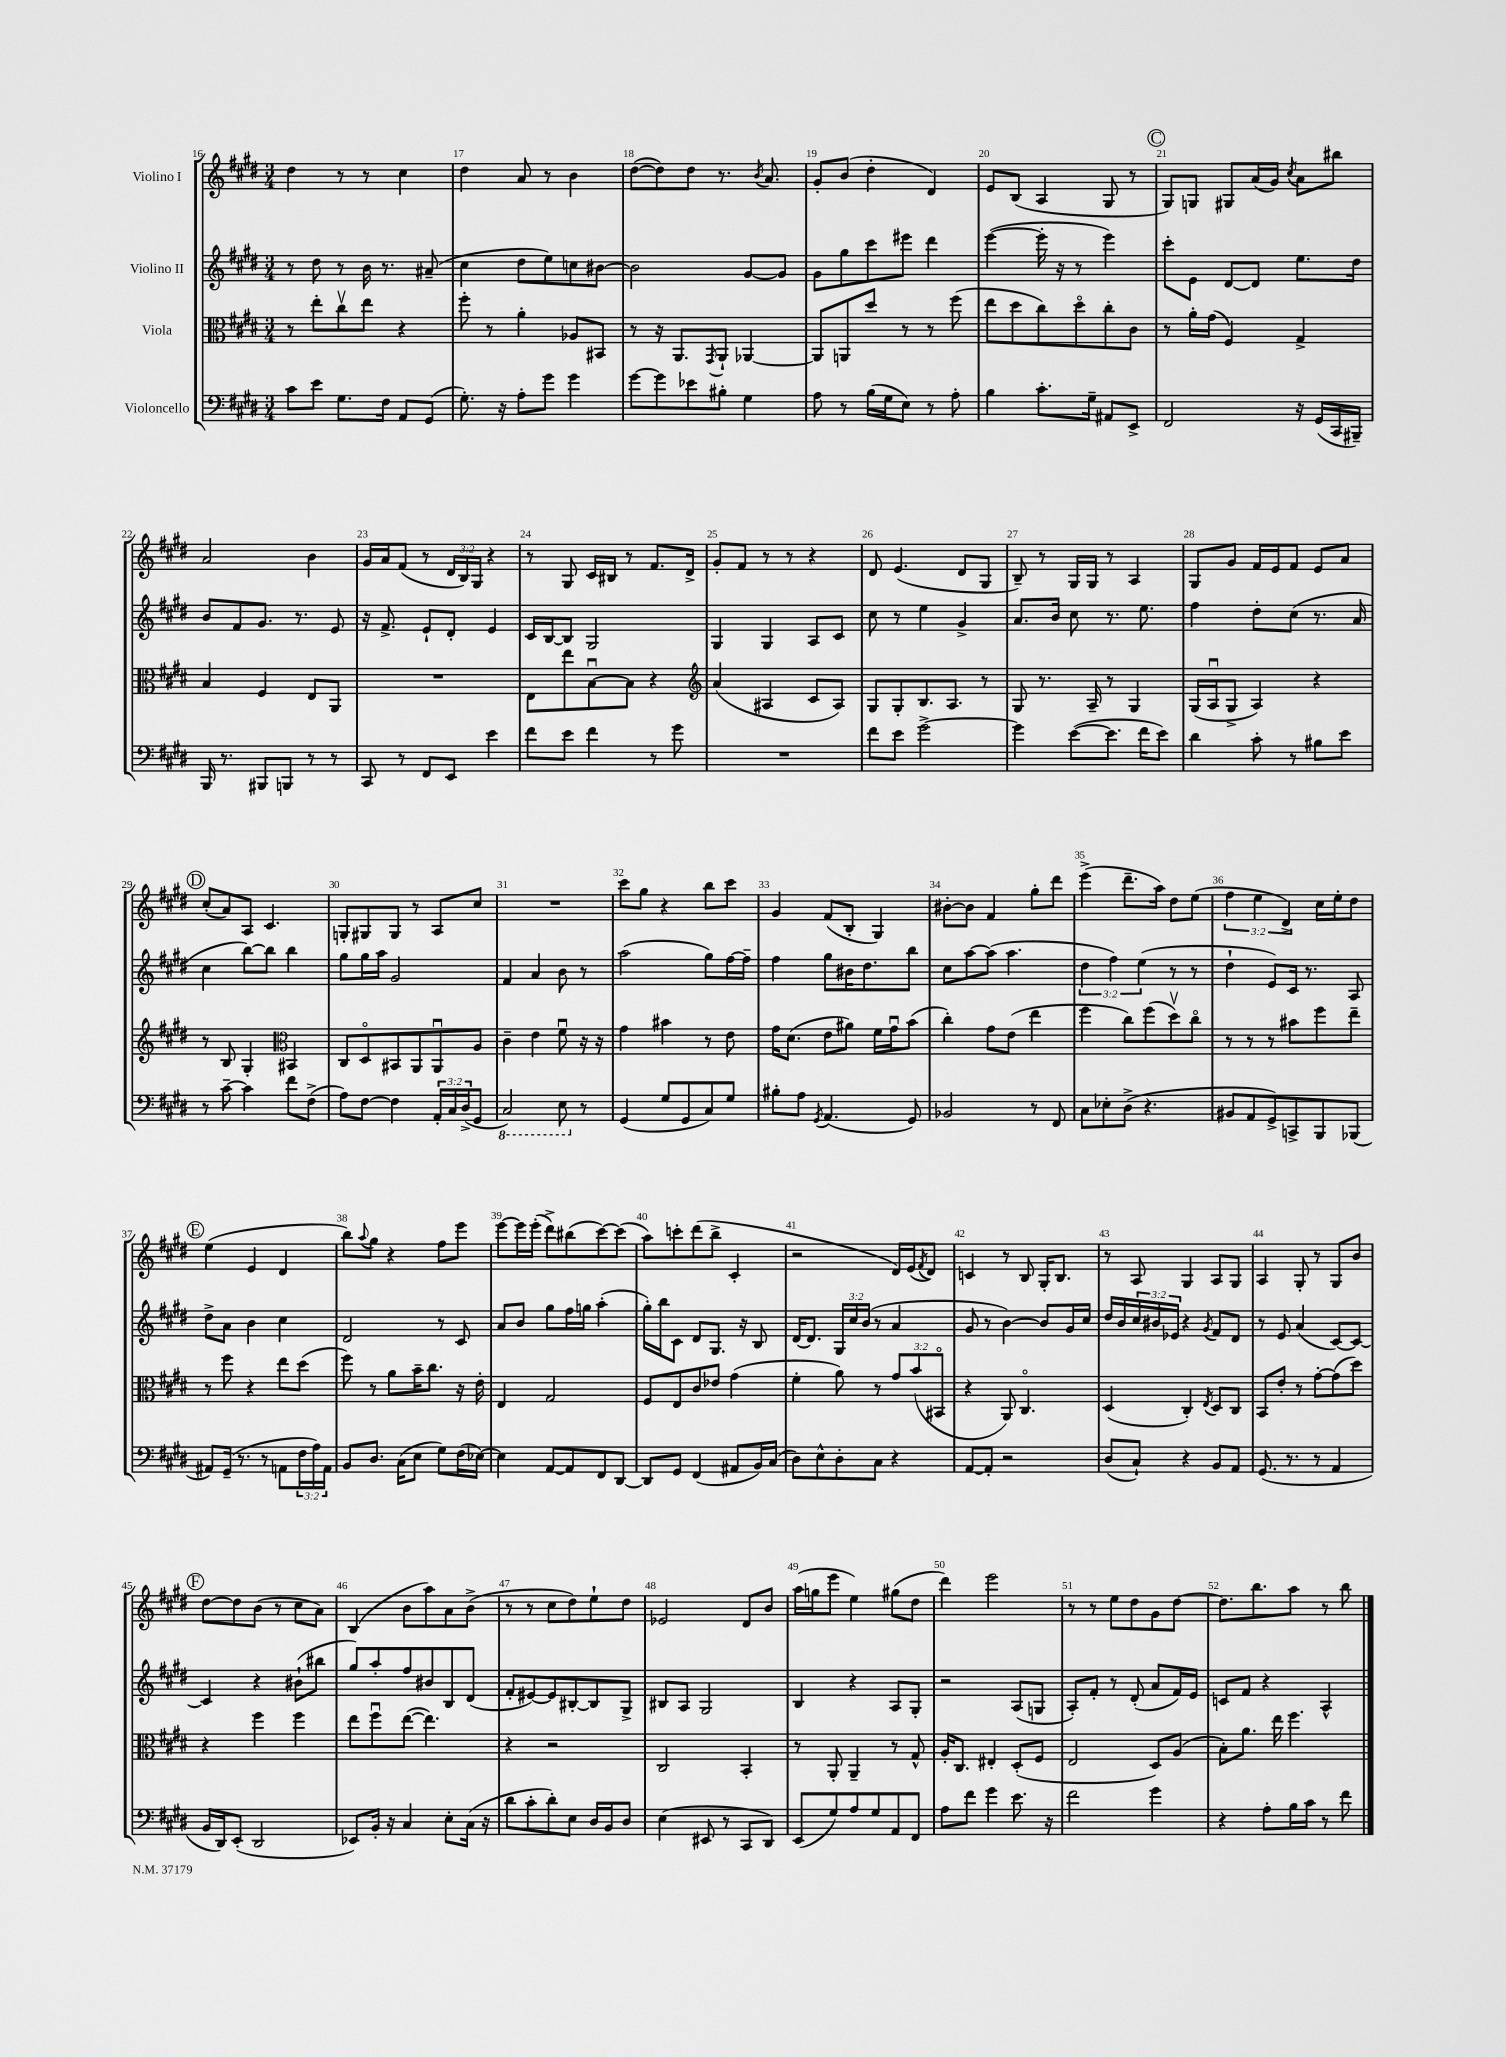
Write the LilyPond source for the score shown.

<<
\new StaffGroup <<
\new Staff = "s0" \with { instrumentName = "Violino I" } {
    \clef treble \key e \major \numericTimeSignature \time 3/4 \override Staff.TupletNumber.text = #tuplet-number::calc-fraction-text
    dis''4 r8 r8 cis''4 |
    dis''4 a'8 r8 b'4 |
    dis''8~( dis''8) dis''8 r8. \acciaccatura { b'8 } a'8. |
    gis'8-. b'8( dis''4-. dis'4) |
    e'8 b8( a4 gis8 r8 |
    \mark \markup { \circle "C" } gis8) g8 gis8 a'16( gis'16) \acciaccatura { cis''8 } a'8 bis''8 |
    a'2 b'4 |
    gis'16 a'16 fis'8( r8 \tuplet 3/2 { dis'16 b16) gis16 } r4 |
    r8 gis8 cis'16 bis16 r8 fis'8. dis'16-> |
    gis'8-. fis'8 r8 r8 r4 |
    dis'8 e'4.( dis'8 gis8 |
    b8--) r8 gis16 gis16 r8 a4 |
    gis8 gis'8 fis'16 e'16 fis'8 e'8 a'8 |
    \mark \markup { \circle "D" } cis''8-.( a'8) a8 cis'4. |
    g8-. gis8 gis8 r8 a8 cis''8 |
    R2. |
    cis'''8 gis''8 r4 b''8 cis'''8 |
    gis'4 fis'8( b8-. gis4) |
    bis'8~-. bis'8 fis'4 gis''8-. dis'''8 |
    e'''4->( dis'''8.-- a''16) dis''8 e''8( |
    \tuplet 3/2 { fis''4 e''4 dis'4->) } cis''16 e''16-. dis''8 |
    \mark \markup { \circle "E" } e''4( e'4 dis'4 |
    b''8) \appoggiatura { a''8 } gis''8 r4 fis''8 e'''8 |
    e'''8~ e'''16 e'''16-.( dis'''8->) bis''8( cis'''8~) cis'''8( |
    a''8) c'''8-. dis'''8( b''8-> cis'4-. |
    r2 dis'16) e'16( \acciaccatura { fis'8 } dis'8) |
    c'4 r8 b8 gis16-. b8. |
    r8 a8 gis4 a8 gis8 |
    a4 gis8-. r8 gis8 b'8 |
    \mark \markup { \circle "F" } dis''8~ dis''8 b'8( r8 cis''8 a'8) |
    b4( b'8 a''8) a'8 b'8->( |
    r8 r8 cis''8 dis''8) e''8-! dis''8 |
    ees'2 dis'8 b'8 |
    a''16( g''16 e'''8 e''4) gis''8( dis''8 |
    dis'''4) e'''2 |
    r8 r8 e''8 dis''8 gis'8 dis''8~ |
    dis''8. b''8. a''8 r8 b''8 \bar "|." |
}
\new Staff = "s1" \with { instrumentName = "Violino II" } {
    \clef treble \key e \major \numericTimeSignature \time 3/4 \override Staff.TupletNumber.text = #tuplet-number::calc-fraction-text
    r8 dis''8 r8 b'16 r8. ais'8--( |
    cis''4 dis''8 e''8) c''8 bis'8~ |
    bis'2 gis'8~ gis'8 |
    gis'8 gis''8 cis'''8 eis'''8 dis'''4 |
    e'''4~( e'''16-. r16 r8 e'''4) |
    \mark \markup { \circle "C" } cis'''8-. e'8 dis'8~ dis'8 e''8. dis''16 |
    b'8 fis'8 gis'8. r8. e'8 |
    r16 fis'8.-> e'8-! dis'8-. e'4 |
    cis'16 b16~ b8 gis2 |
    gis4 gis4 a8 cis'8 |
    cis''8 r8 e''4 gis'4-> |
    a'8. b'16 cis''8 r8. e''8. |
    fis''4 dis''8-. cis''8( r8. a'16 |
    \mark \markup { \circle "D" } cis''4 b''8~) b''8 b''4 |
    gis''8 gis''16 a''16 gis'2 |
    fis'4 a'4 b'8 r8 |
    a''2( gis''8) fis''16~ fis''16-- |
    fis''4 gis''8 bis'16 dis''8. b''8 |
    cis''8 a''8~ a''8( a''4. |
    \tuplet 3/2 { dis''4 fis''4) e''4( } r8 r8 |
    dis''4-! e'8) cis'16 r8. a8 |
    \mark \markup { \circle "E" } dis''8-> a'8 b'4 cis''4 |
    dis'2 r8 cis'8 |
    a'8 b'8 gis''8 fis''16 g''16 a''4-.( |
    gis''16-.) b''16 cis'8 dis'8 gis8. r16 b8 |
    dis'16~ dis'8. \tuplet 3/2 { gis16 cis''16 b'16( } r8 a'4 |
    gis'8 r8 b'4~) b'8 gis'16 cis''16 |
    dis''16 b'16 \tuplet 3/2 { cis''16 bis'16 ees'16 } r4 \acciaccatura { gis'8 } fis'8 dis'8 |
    r8 e'8 a'4( cis'8~) cis'8~ |
    \mark \markup { \circle "F" } cis'4 r4 bis'8-!( bis''8 |
    gis''8) a''8-. fis''8 bis'8 b8 dis'8( |
    fis'8-. eis'8~) eis'8 bis8~-. bis8 gis8-> |
    bis8 a8 gis2 |
    b4 r4 a8 gis8-. |
    r2 a8( g8 |
    a8-.) fis'8-. r8 dis'8-.( a'8 fis'16) e'16 |
    c'8 fis'8 r4 a4-^ \bar "|." |
}
\new Staff = "s2" \with { instrumentName = "Viola" } {
    \clef alto \key e \major \numericTimeSignature \time 3/4 \override Staff.TupletNumber.text = #tuplet-number::calc-fraction-text
    r8 e''8-. cis''8\upbow e''8 r4 |
    fis''8-. r8 a'4-. aes8 bis,8 |
    r8 r16 a,8. \acciaccatura { gis,8 } a,8-! aes,4~ |
    aes,8 a,8 dis''8 r8 r8 fis''8( |
    e''8 dis''8 cis''8) dis''8\flageolet cis''8-. cis'8 |
    \mark \markup { \circle "C" } r8 a'16-. gis'16( fis4) gis4-> |
    b4 fis4 e8 a,8 |
    R2. |
    e8 e''8 b8~\downbow b8 r4 |
    \clef treble a'4( ais4 cis'8 ais8) |
    gis8 gis8-. b8. a8. r8 |
    gis8 r8. a16-- r8 gis4 |
    gis16( a16\downbow gis8-> a4) r4 |
    \mark \markup { \circle "D" } r8 b8 gis4-. \clef alto bis,4 |
    cis8 dis8\flageolet bis,8 a,8 a,8\downbow a8 |
    cis'4-- e'4 fis'8\downbow r16 r16 |
    gis'4 bis'4 r8 e'8 |
    gis'16 dis'8.( e'8 ais'8) fis'16 gis'16\downbow b'8( |
    cis''4-.) gis'8 e'8( e''4 |
    fis''4 cis''8) fis''8( dis''8\upbow) cis''8\flageolet |
    r8 r8 r8 bis'8 fis''8 e''8-- |
    \mark \markup { \circle "E" } r8 fis''8 r4 e''8 dis''8( |
    fis''8) r8 a'8 b'16-- cis''8. r16 e'16-. |
    e4 gis2 |
    fis8 e8 cis'8 ees'8 gis'4( |
    fis'4-. a'8) r8 \tuplet 3/2 { gis'8 b'8( bis,8\flageolet } |
    r4 a,8) cis4.\flageolet |
    dis4( cis4-.) \acciaccatura { e8 } dis8 cis8 |
    b,8 e'8-. r8 gis'8~-. gis'8( dis''8) |
    \mark \markup { \circle "F" } r4 fis''4 fis''4 |
    e''8 fis''8\downbow e''8~( e''4.) |
    r4 r2 |
    cis2 b,4-. |
    r8 a,8-. a,4-- r8 gis8-^ |
    a16-. cis8. eis4-. dis8-.( fis8 |
    e2 dis8) a8( |
    b8-.) a'8. e''16 fis''4. \bar "|." |
}
\new Staff = "s3" \with { instrumentName = "Violoncello" } {
    \clef bass \key e \major \numericTimeSignature \time 3/4 \override Staff.TupletNumber.text = #tuplet-number::calc-fraction-text
    cis'8 e'8 gis8. fis16 a,8 gis,8( |
    gis8.-.) r16 a8-. gis'8 gis'4 |
    gis'8~ gis'8 ees'8 bis8-. gis4 |
    a8 r8 b16( gis16 e8) r8 a8-. |
    b4 cis'8.-. gis16-- ais,8 e,8-> |
    \mark \markup { \circle "C" } fis,2 r16 gis,16( cis,16 bis,,16--) |
    b,,16 r8. bis,,8 b,,8 r8 r8 |
    cis,8 r8 fis,8 e,8 e'4 |
    fis'8 e'8 fis'4 r8 gis'8 |
    R2. |
    fis'8 e'8 gis'2~-> |
    gis'4 e'8~( e'8. fis'16 e'8) |
    dis'4 cis'8-. r8 bis8 e'8 |
    \mark \markup { \circle "D" } r8 cis'8~-- cis'4 fis'8 fis8->( |
    a8) fis8~ fis4 \tuplet 3/2 { a,16-. cis16 dis16->( } gis,8 |
    \ottava #-1 cis,2) e,8 \ottava #0 r8 |
    gis,4( gis8 gis,8 cis8) gis8 |
    bis8-. a8 \acciaccatura { gis,8 } a,4.( gis,8) |
    bes,2 r8 fis,8 |
    cis8 ees8-. dis8->( r4. |
    bis,8 a,8 gis,8->) c,8-> b,,8 bes,,8( |
    \mark \markup { \circle "E" } ais,8) gis,16--( r8. r8 a,8 \tuplet 3/2 { fis16 a16) a,16 } |
    b,8 dis8. cis16( e8 gis8) fis16( ees16~) |
    ees4 a,8~ a,8 fis,8 dis,8~ |
    dis,8 gis,8 fis,4( ais,8 b,16) cis16( |
    dis8) e8-^ dis8-. cis8 r4 |
    a,8~ a,8-. r2 |
    dis8( cis8-!) r4 b,8 a,8 |
    gis,8.( r8. r8 a,4 |
    \mark \markup { \circle "F" } b,16 dis,16) e,8-.( dis,2 |
    ees,8) b,16-. r16 cis4 e8-. cis16( r16 |
    dis'8 cis'8-. dis'8-.) e8 dis16 b,16 dis8 |
    e4( eis,8 r8 cis,8 dis,8) |
    e,8( gis8) a8 gis8 a,8 fis,8 |
    a8 fis'8 gis'4 e'8. r16 |
    fis'2 gis'4 |
    r4 a8-. b16 cis'16 r8 fis'8 \bar "|." |
}
>>
>>
\layout { \context { \Score currentBarNumber = #16 \override BarNumber.break-visibility = ##(#f #t #t) barNumberVisibility = #all-bar-numbers-visible } }
